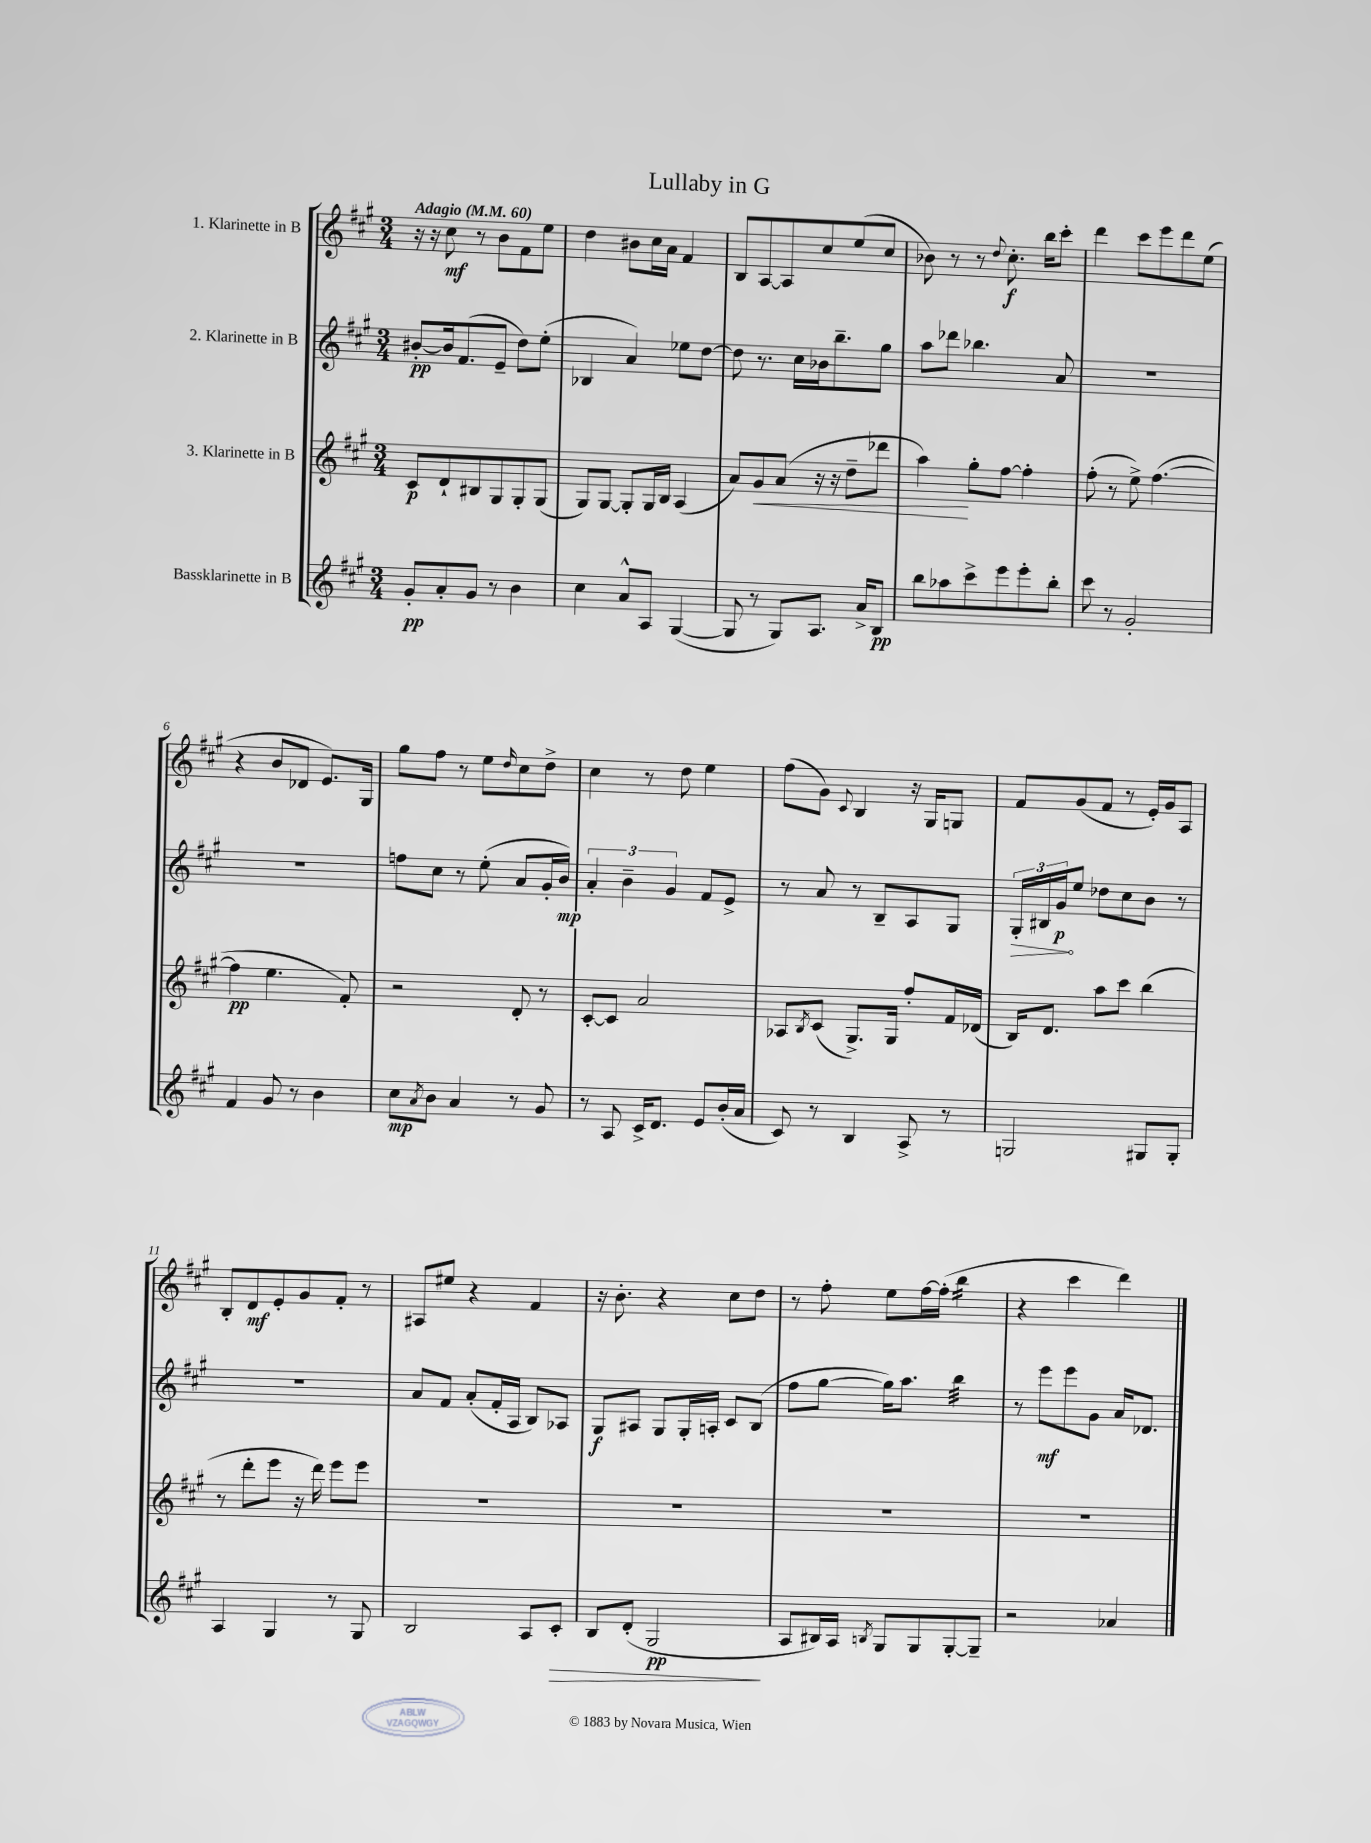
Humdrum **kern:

**kern	**dynam	**kern	**dynam	**kern	**dynam	**kern	**dynam
*part4	*part4	*part3	*part3	*part2	*part2	*part1	*part1
*staff4	*staff4	*staff3	*staff3	*staff2	*staff2	*staff1	*staff1
*I"Bassklarinette in B	*	*I"3. Klarinette in B	*	*I"2. Klarinette in B	*	*I"1. Klarinette in B	*
*clefG2	*	*clefG2	*	*clefG2	*	*clefG2	*
*k[f#c#g#]	*	*k[f#c#g#]	*	*k[f#c#g#]	*	*k[f#c#g#]	*
*M3/4	*	*M3/4	*	*M3/4	*	*M3/4	*
*MM60	*	*MM60	*	*MM60	*	*MM60	*
=1	=1	=1	=1	=1	=1	=1	=1
!	!	!	!	!	!	!LO:TX:a:B:t=Adagio	!
8g#'/L	pp	8c#/L	p	[8b#X'/L	pp	16r	.
.	.	.	.	.	.	16r	.
8a'/	.	8d`/	.	16b#/k]	.	8cc#\	mf
.	.	.	.	(8.f#/	.	.	.
8g#/J	.	8B#X/	.	.	.	8r	.
8r	.	8G#/	.	8e~/J	.	8b\L	.
4b\	.	8G#'/	.	8dd\L)	.	8f#\	.
.	.	(8G#/J	.	(8ee'\J	.	8ee\J	.
=2	=2	=2	=2	=2	=2	=2	=2
4cc#\	.	8G#/L)	.	4B-X/	.	4dd\	.
.	.	[8G#/J	.	.	.	.	.
8a^^/L	.	8G#'/L]	.	4a/)	.	8b#X\L	.
8A/J	.	16G#/L	.	.	.	16cc#\L	.
.	.	16B/JJ	.	.	.	16a\JJ	.
([4G#/	.	(4A/	.	8ee-X\L	.	4f#/	.
.	.	.	.	[8dd\J	.	.	.
=3	=3	=3	=3	=3	=3	=3	=3
8G#/]	.	8a/L)	.	8dd\]	.	8B/L	.
!	!	!	!LO:HP:b	!	!	!	!
8r	.	8g#/	<	8.r	.	[8A/	.
8G#/L)	.	(8a/J	.	.	.	8A/]	.
.	.	.	.	16cc#\LL	.	.	.
8.A/J	.	16r	.	16b-X\J	.	8cc#/	.
.	.	16r	.	8.bb~\	.	.	.
.	.	8dd~\L	.	.	.	(8ee/	.
16a^/KL	.	.	.	.	.	.	.
8B/J	pp	8ddd-X\J	.	8gg#\J	.	8cc#/J	.
=4	=4	=4	=4	=4	=4	=4	=4
8bb\L	.	4aa\)	.	8aa\L	.	8b-X\)	.
8aa-X\	.	.	.	8ddd-X\J	.	8r	.
8ccc#^\	.	8gg#'\L	[	4.bb-X\	.	8r	.
.	.	.	.	.	.	8qqdd/	.
8eee\	.	[8ff#\J	.	.	.	8.cc#'\	f
8eee'\	.	4ff#'\]	.	.	.	.	.
.	.	.	.	.	.	16bb\KL	.
8bb'\J	.	.	.	8a/	.	8ccc#'\J	.
=5	=5	=5	=5	=5	=5	=5	=5
8ccc#\	.	(8ff#'\	.	2.r	.	4ddd\	.
8r	.	8r	.	.	.	.	.
2g#'/	.	8ee^\)	.	.	.	8ccc#\L	.
.	.	([4.ff#\	.	.	.	8eee\	.
.	.	.	.	.	.	8ddd\	.
.	.	.	.	.	.	(8ee\J	.
!!LO:LB:g=z
=6	=6	=6	=6	=6	=6	=6	=6
4f#/	.	4ff#\]	pp	2.r	.	4r	.
8g#/	.	4.ee\	.	.	.	8b/L	.
8r	.	.	.	.	.	8d-X/J	.
4b\	.	.	.	.	.	8.e/L)	.
.	.	8f#'/)	.	.	.	.	.
.	.	.	.	.	.	16G#/Jk	.
=7	=7	=7	=7	=7	=7	=7	=7
8cc#\L	mp	2r	.	8ffn\L	.	8gg#\L	.
8qa/	.	.	.	.	.	.	.
8b\J	.	.	.	8cc#\J	.	8ff#\J	.
4a/	.	.	.	8r	.	8r	.
.	.	.	.	(8ee'\	.	8ee\L	.
.	.	.	.	.	.	16qqdd/	.
8r	.	8d'/	.	8a/L	.	8cc#\	.
8g#/	.	8r	.	16g#'/L	.	8dd^\J	.
.	.	.	.	16b/JJ)	mp	.	.
=8	=8	=8	=8	=8	=8	=8	=8
8r	.	[8c#'/L	.	6a'/	.	4cc#\	.
8A/	.	8c#/J]	.	.	.	.	.
.	.	.	.	6b~\	.	.	.
16c#^/KL	.	2a/	.	.	.	8r	.
8.d/J	.	.	.	.	.	.	.
.	.	.	.	6g#/	.	.	.
.	.	.	.	.	.	8dd\	.
8e/L	.	.	.	8f#/L	.	4ee\	.
(16b'/L	.	.	.	8e^/J	.	.	.
16a/JJ	.	.	.	.	.	.	.
=9	=9	=9	=9	=9	=9	=9	=9
8c#/)	.	8A-X/L	.	8r	.	(8ff#\L	.
.	.	8qB/	.	.	.	.	.
8r	.	(8c#/J	.	8a/	.	8g#\J)	.
.	.	.	.	.	.	8qqc#/	.
4B/	.	8.G#^/L)	.	8r	.	4B/	.
.	.	.	.	8B~/L	.	.	.
.	.	16G#/Jk	.	.	.	.	.
8A^/	.	8ff#'/L	.	8A/	.	16r	.
.	.	.	.	.	.	16G#/KL	.
8r	.	16f#/L	.	8G#/J	.	8Gn/J	.
.	.	(16d-X/JJ	.	.	.	.	.
=10	=10	=10	=10	=10	=10	=10	=10
!	!	!	!	!	!LO:HP:b	!	!
2Gn/	.	16B/KL)	.	24G#'/LL	>	8f#/L	.
.	.	.	.	24B#X/	.	.	.
.	.	8.d/J	.	.	.	.	.
.	.	.	.	24g#/J	p	.	.
.	.	.	.	8ee/J	]	(8g#/	.
.	.	8aa\L	.	8dd-X\L	.	8f#/J	.
.	.	8ccc#\J	.	8cc#\	.	8r	.
8G#X/L	.	(4bb\	.	8b\J	.	16e'/LL)	.
.	.	.	.	.	.	16g#/J	.
8G#'/J	.	.	.	8r	.	8A/J	.
!!LO:LB:g=z
=11	=11	=11	=11	=11	=11	=11	=11
4A/	.	8r	.	2.r	.	8B'/L	.
.	.	8ddd'\L	.	.	.	8d/	mf
4G#/	.	8eee\J	.	.	.	8e'/	.
.	.	16r	.	.	.	8g#/	.
.	.	16ddd\)	.	.	.	.	.
8r	.	8eee\L	.	.	.	8f#'/J	.
8G#/	.	8eee\J	.	.	.	8r	.
=12	=12	=12	=12	=12	=12	=12	=12
2B/	.	2.r	.	8a/L	.	8A#X/L	.
.	.	.	.	8f#/J	.	8ee#X/J	.
.	.	.	.	(8a'/L	.	4r	.
.	.	.	.	16f#'/L	.	.	.
.	.	.	.	16A/JJ	.	.	.
8A/L	.	.	.	8B/L)	.	4f#/	.
!	!LO:HP:b	!	!	!	!	!	!
8c#'/J	>	.	.	8A-X/J	.	.	.
=13	=13	=13	=13	=13	=13	=13	=13
8B/L	.	2.r	.	8G#/L	f	16r	.
.	.	.	.	.	.	8.b'\	.
(8d'/J	.	.	.	8A#X/J	.	.	.
2G#/	pp	.	.	8G#/L	.	4r	.
.	.	.	.	16G#'/L	.	.	.
.	.	.	.	16An'/JJ	.	.	.
.	.	.	.	8c#/L	.	8cc#\L	.
.	.	.	.	(8B/J	.	8dd\J	.
.	]	.	.	.	.	.	.
=14	=14	=14	=14	=14	=14	=14	=14
8A/L	.	2.r	.	8ff#\L	.	8r	.
16B#X/L)	.	.	.	[8gg#\J	.	8ff#'\	.
16A/JJ	.	.	.	.	.	.	.
8qBn/	.	.	.	.	.	.	.
8G#/L	.	.	.	16gg#\KL])	.	8ee\L	.
.	.	.	.	8.aa\J	.	.	.
8G#/	.	.	.	.	.	[16ff#\L	.
.	.	.	.	.	.	(16ff#'\JJ]	.
*	*	*	*	*tremolo	*	*	*
*	*	*	*	*	*	*tremolo	*
[8G#'/	.	.	.	32bb\LLL	.	16bb\LL	.
.	.	.	.	32bb\	.	.	.
.	.	.	.	32bb\	.	16bb\	.
.	.	.	.	32bb\	.	.	.
8G#~/J]	.	.	.	32bb\	.	16bb\	.
.	.	.	.	32bb\	.	.	.
.	.	.	.	32bb\	.	16bb\JJ	.
*	*	*	*	*	*	*Xtremolo	*
.	.	.	.	32bb\JJJ	.	.	.
*	*	*	*	*Xtremolo	*	*	*
=15	=15	=15	=15	=15	=15	=15	=15
2r	.	2.r	.	8r	.	4r	.
.	.	.	.	8eee\L	mf	.	.
.	.	.	.	8eee\	.	4ccc#\	.
.	.	.	.	8g#\J	.	.	.
4a-X/	.	.	.	16a/KL	.	4ddd\)	.
.	.	.	.	8.d-X/J	.	.	.
==	==	==	==	==	==	==	==
*-	*-	*-	*-	*-	*-	*-	*-
